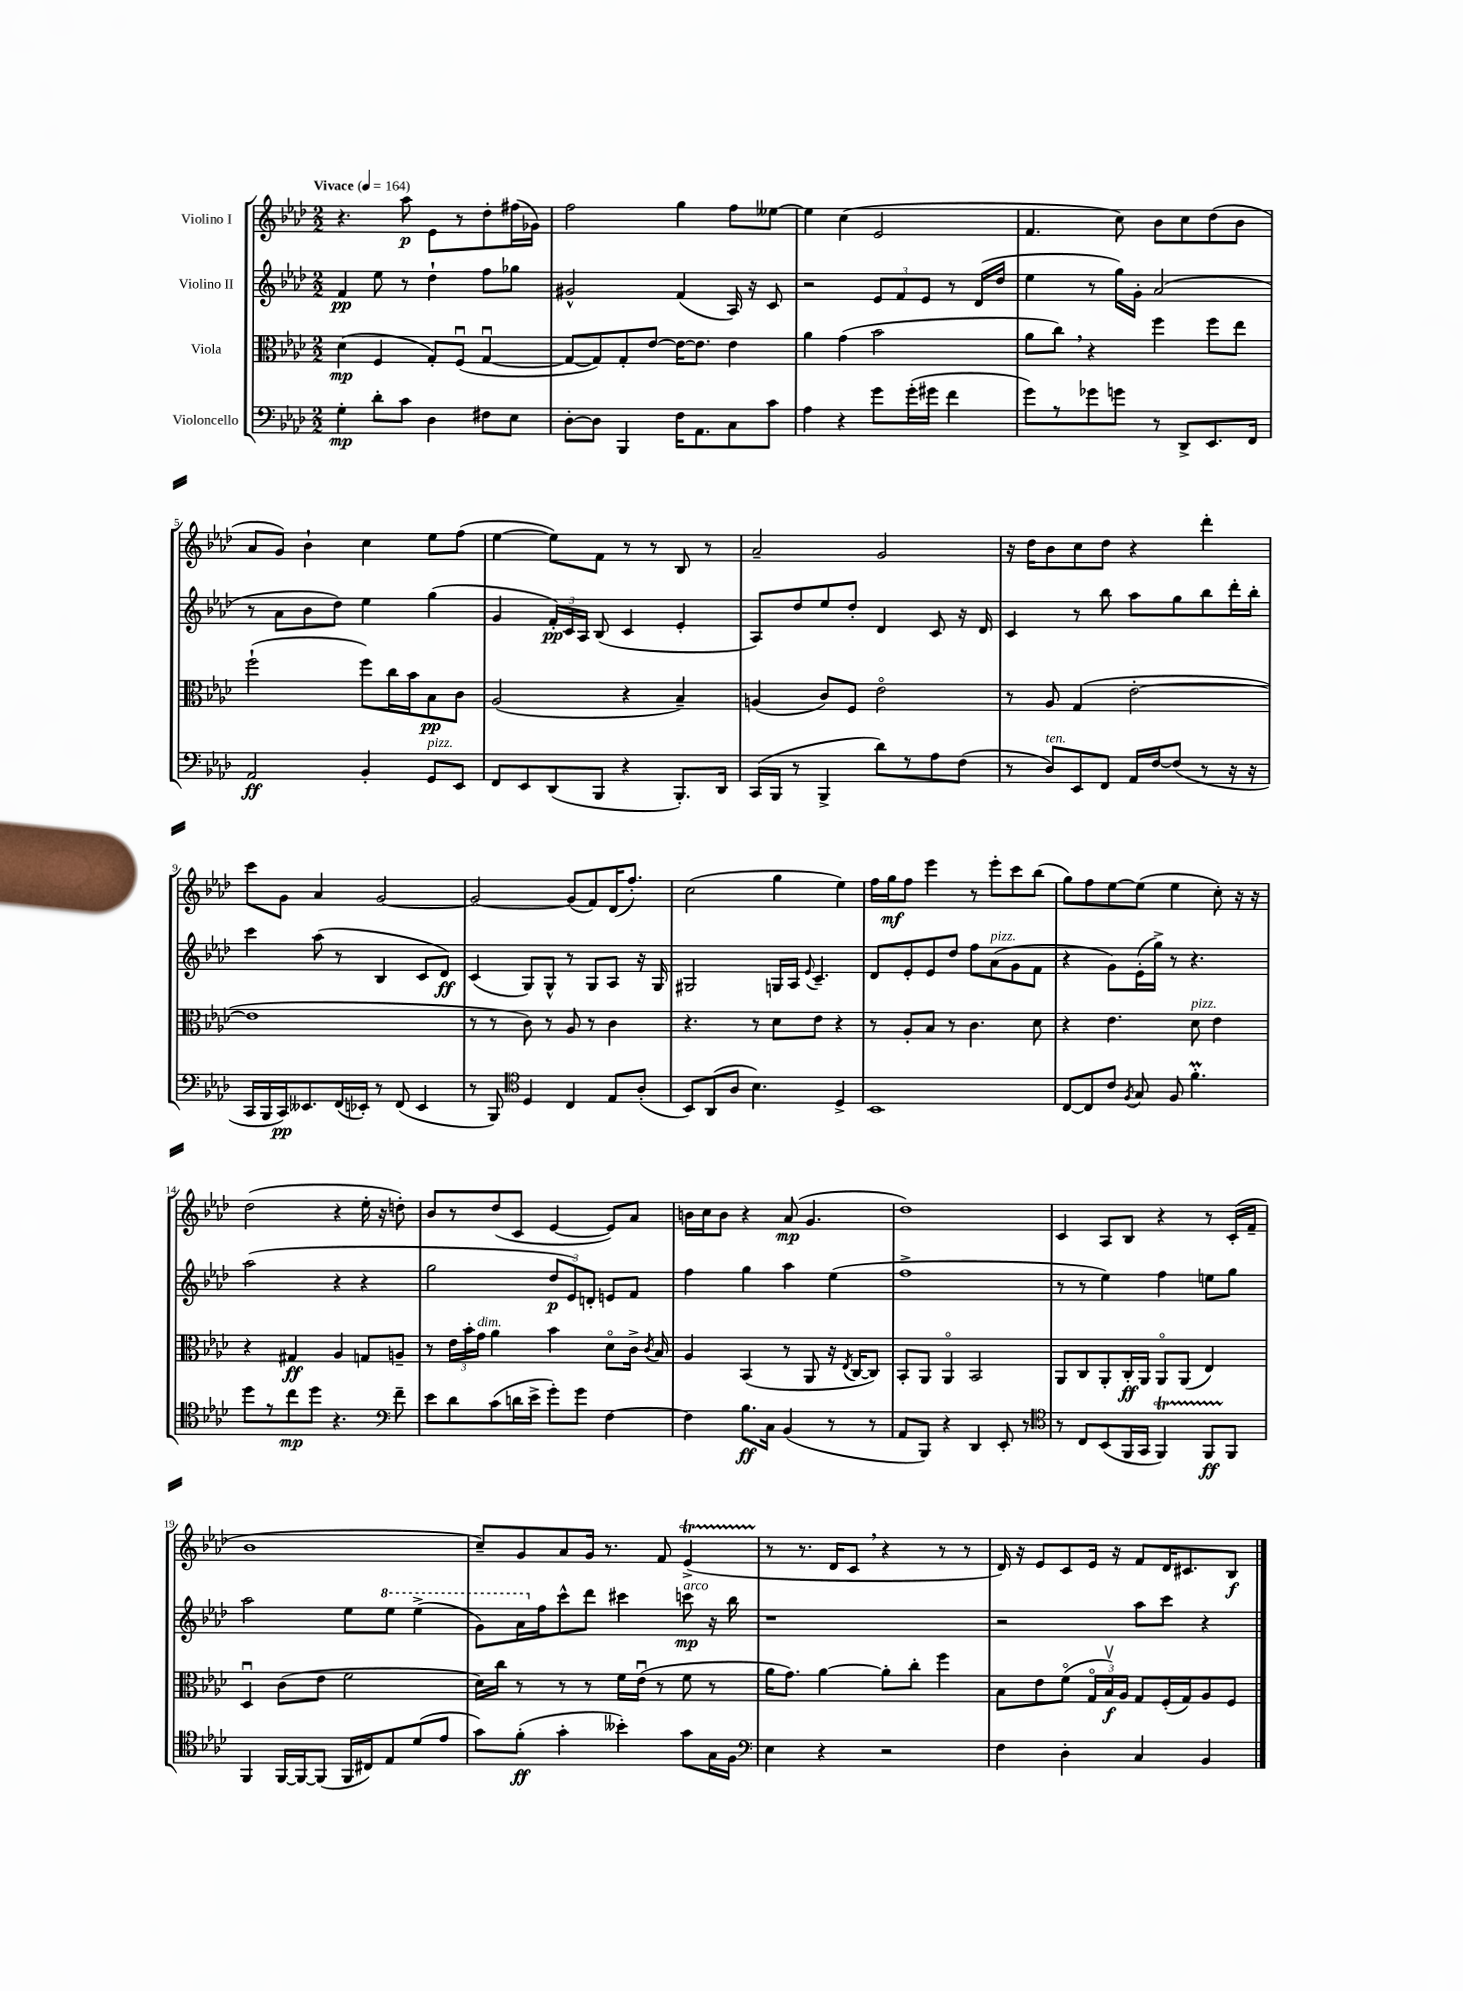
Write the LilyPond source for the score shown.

<<
\new StaffGroup <<
\new Staff = "s0" \with { instrumentName = "Violino I" } {
    \clef treble \key aes \major \numericTimeSignature \time 2/2 \tempo "Vivace" 4 = 164
    \autoBeamOff r4. aes''8\p ees'8[ r8 des''8-. fis''16( ges'16]) |
    f''2 g''4 f''8[ eeses''8]~ |
    eeses''4 c''4( ees'2 |
    f'4. c''8) bes'8[ c''8 des''8( bes'8] |
    aes'8[ g'8]) bes'4-! c''4 ees''8[ f''8]( |
    ees''4~ ees''8[) f'8] r8 r8 bes8 r8 |
    aes'2-- g'2 |
    r16 des''16[ bes'8 c''8 des''8] r4 des'''4-. |
    c'''8[ g'8] aes'4 g'2~ |
    g'2~ g'8[( f'8) des'16( f''8.]-.) |
    c''2( g''4 ees''4) |
    f''16[ g''16\mf f''8] ees'''4 r8 ees'''8[-. c'''8 bes''8]( |
    g''8[) f''8 ees''8~ ees''8]( ees''4 c''8-.) r16 r16 |
    des''2( r4 ees''16-. r16 d''8-.) |
    bes'8[ r8 des''8( c'8] ees'4~ ees'8[) aes'8] |
    b'16[ c''16 b'8] r4 aes'8\mp( g'4. |
    des''1) |
    c'4 aes8[ bes8] r4 r8 c'16[-.( f'16]-- |
    bes'1 |
    c''8[--) g'8 aes'8 g'16] r8. f'8 ees'4->\startTrillSpan( |
    r8\stopTrillSpan r8. des'16[ c'8] \breathe r4 r8 r8 |
    des'16) r16 ees'8[ c'8 ees'16] r16 f'8[ des'16 cis'8. bes8]\f \bar "|." |
}
\new Staff = "s1" \with { instrumentName = "Violino II" } {
    \clef treble \key aes \major \numericTimeSignature \time 2/2
    \autoBeamOff f'4\pp ees''8 r8 des''4-! f''8[ ges''8] |
    gis'2-^ f'4( aes16) r16 c'8 |
    r2 \tuplet 3/2 { ees'8[ f'8 ees'8] } r8 des'16[( des''16] |
    ees''4 r8 g''16[) g'16]-. aes'2( |
    r8 aes'8[ bes'8 des''8]) ees''4 g''4( |
    g'4 \tuplet 3/2 { f'16[-.\pp) c'16 aes16] } bes8( c'4 ees'4-. |
    aes8[) des''8 ees''8 des''8]-. des'4 c'8 r16 des'16 |
    c'4 r8 bes''8 aes''8[ g''8 bes''8 des'''16-. bes''16]-. |
    c'''4 aes''8( r8 bes4 c'8[ des'8]\ff) |
    c'4( g8[) g8]-^ r8 g8[ aes8] r16 g16 |
    gis2 g16[ aes16] \appoggiatura { ees'8 } c'4.-- |
    des'8[ ees'8-. ees'8 des''8] f''8[ aes'8^\markup { \italic "pizz." }( g'8 f'8] |
    r4 g'8[) ees'16-.( g''16]->) r8 r4. |
    aes''2( r4 r4 |
    g''2 \tuplet 3/2 { des''8[\p ees'8) d'8]-. } e'8[ f'8] |
    f''4 g''4 aes''4 ees''4( |
    f''1-> |
    r8 r8 ees''4) f''4 e''8[ g''8] |
    aes''2 ees''8[ \ottava #1 ees'''8] ees'''4->( |
    g''8[) aes''16 \ottava #0 f''16 c'''8-^ des'''8] cis'''4 c'''8\mp^\markup { \italic "arco" } r16 bes''16 |
    r1 |
    r2 aes''8[ c'''8] r4 \bar "|." |
}
\new Staff = "s2" \with { instrumentName = "Viola" } {
    \clef alto \key aes \major \numericTimeSignature \time 2/2
    \autoBeamOff des'4\mp( f4 g8[-.) f8]\downbow( g4~\downbow |
    g8[~ g8) g8-. ees'8]~ ees'16[~ ees'8.] ees'4 |
    aes'4 g'4( bes'2 |
    aes'8[ c''8]) \breathe r4 f''4 f''8[ ees''8] |
    f''2-!( f''8[) c''16 bes'16 bes8\pp c'8] |
    aes2( r4 bes4--) |
    a4( c'8[) f8] ees'2\flageolet |
    r8 aes8 g4( ees'2~-. |
    ees'1 |
    r8 r8 c'8) r8 aes8 r8 c'4 |
    r4. r8 des'8[ ees'8] r4 |
    r8 aes8[-. bes8] r8 c'4. des'8 |
    r4 ees'4. des'8^\markup { \italic "pizz." } ees'4 |
    r4 gis4\ff aes4 g8[ a8]-- |
    r8 \tuplet 3/2 { ees'16[ bes'16-. g'16]^\markup { \italic "dim." } } aes'4 bes'4 des'8[\flageolet c'16]-> \acciaccatura { c'8 } bes16 |
    aes4 bes,4( r8 aes,8 r16 \acciaccatura { ees8 } c16[~ c8]) |
    bes,8[-. aes,8] aes,4\flageolet bes,2 |
    aes,8[ c8 aes,8-. c16-.\ff aes,16] aes,8[\flageolet aes,8]( ees4) |
    des4\downbow c'8[( ees'8] f'2 |
    des'16[) c''16] r8 r8 r8 f'16[ ees'16]\downbow( r8 f'8 r8 |
    aes'16[ g'8.]) aes'4~ aes'8[-. c''8]-. f''4 |
    bes8[ ees'8 f'8]\flageolet( \tuplet 3/2 { g16[\flageolet bes16\upbow\f) aes16] } g8[ f16-.( g16) aes8 f8] \bar "|." |
}
\new Staff = "s3" \with { instrumentName = "Violoncello" } {
    \clef bass \key aes \major \numericTimeSignature \time 2/2
    \autoBeamOff g4-.\mp des'8[-. c'8] des4 fis8[ ees8] |
    des8[~-. des8] bes,,4 f16[ aes,8. c8 c'8] |
    aes4 r4 g'8[ g'16-.( gis'16] f'4 |
    g'8[) r8 ges'8 g'8] r8 des,8[-> ees,8. f,16] |
    aes,2\ff bes,4-. g,8[^\markup { \italic "pizz." } ees,8] |
    f,8[ ees,8 des,8( bes,,8] r4 bes,,8.[-.) des,16] |
    c,16[( bes,,16] r8 bes,,4-> des'8[) r8 aes8 f8]( |
    r8 des8[^\markup { \italic "ten." }) ees,8 f,8] aes,16[ f16~ f8]( r8 r16 r16 |
    c,16[ bes,,16 c,16\pp) eeses,8. f,16( ees,16]-.) r8 f,8( ees,4 |
    r8 bes,,8) \clef tenor des4 c4 ees8[ aes8]-.( |
    bes,8[) aes,8( aes8] bes4.) des4-> |
    bes,1 |
    c8[~ c8 c'8] \acciaccatura { f8 } g8 f8 f'4.-.\prall |
    des''8[ r8 c''8\mp des''8] r4. \clef bass f'8-- |
    ees'8[ des'8 c'8( d'16 ees'16]-> g'8[-.) g'8] f4~ |
    f4 bes8.[\ff c16] bes,4( r8 r8 |
    aes,8[ bes,,8]) r4 des,4 ees,8-. r8 |
    \clef tenor r8 c8[ bes,8( f,16 g,16] f,4\startTrillSpan) f,8[\ff f,8]\stopTrillSpan |
    f,4 f,16[~ f,16~ f,8]( f,16[ cis16) ees8 des'8( ees'8] |
    g'8[) f'8]-.\ff( g'4-. beses'4-.) g'8[ g16 f16] |
    \clef bass ees4 r4 r2 |
    f4 des4-. c4 bes,4 \bar "|." |
}
>>
>>
